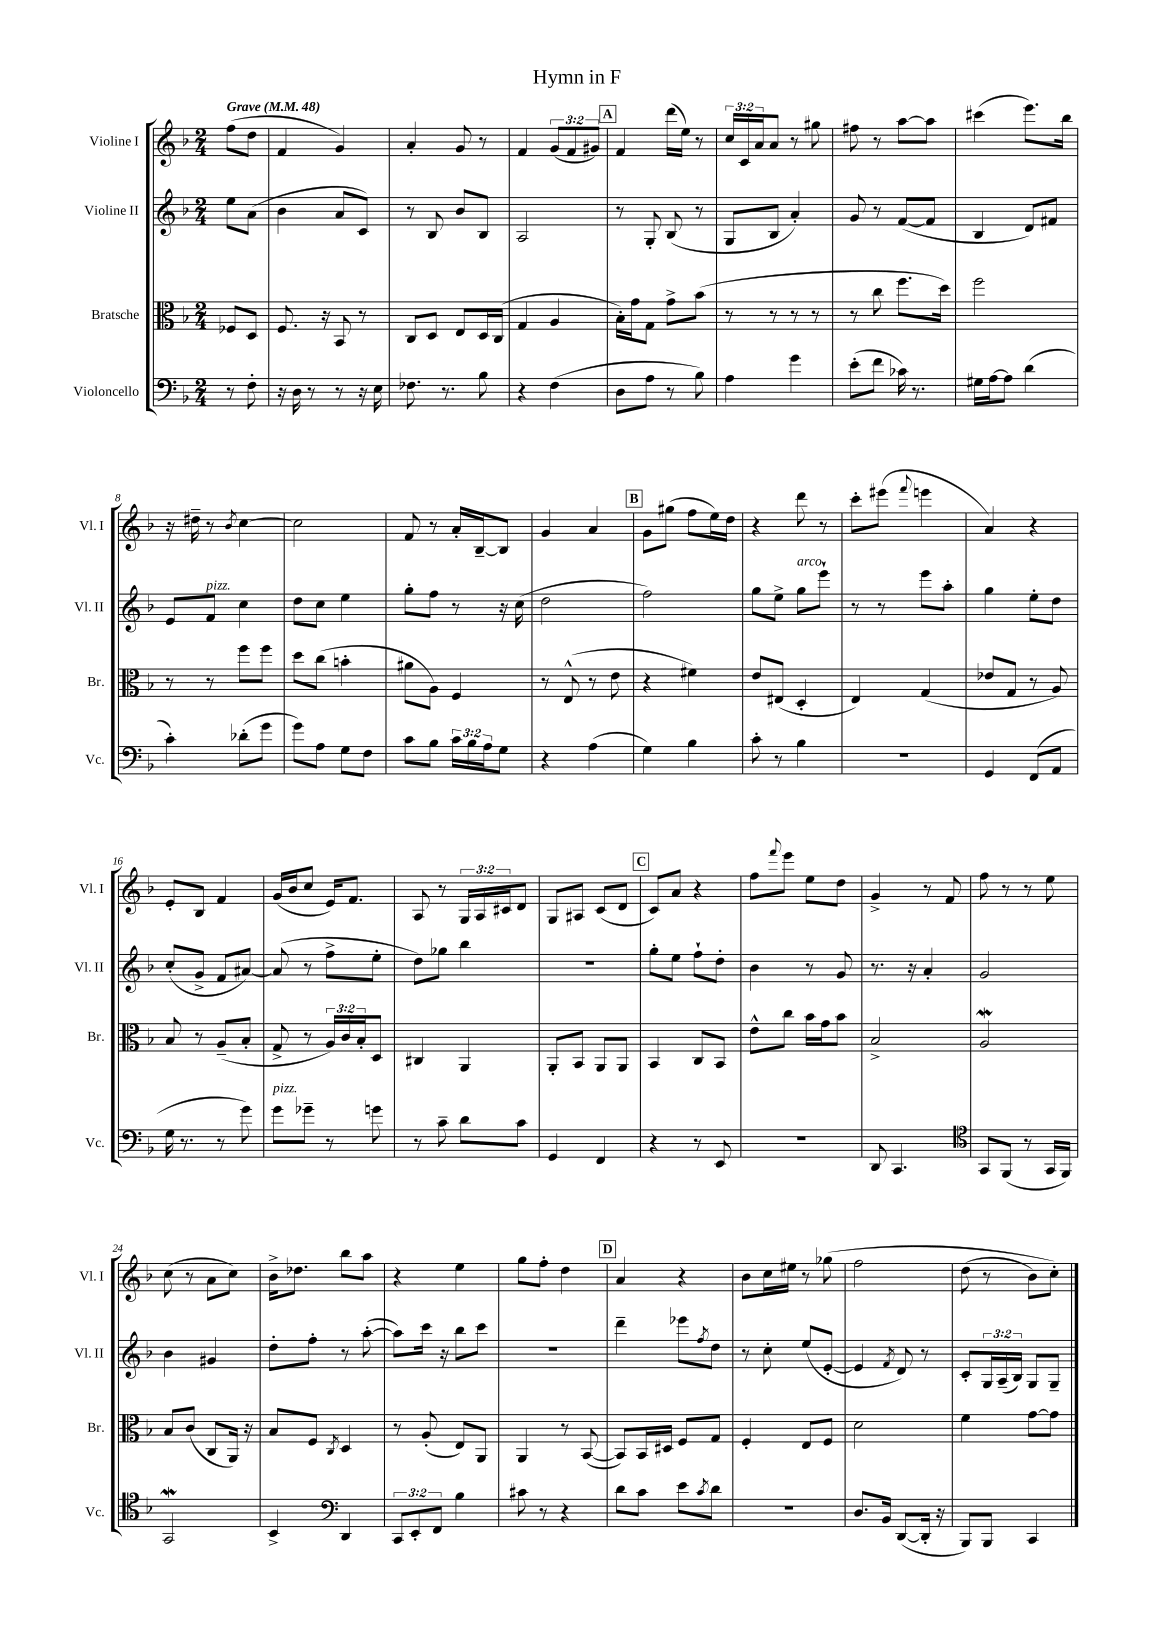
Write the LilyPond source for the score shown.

\header { title = "Hymn in F" }
<<
\new StaffGroup <<
\new Staff = "s0" \with { instrumentName = "Violine I" shortInstrumentName = "Vl. I" } {
    \clef treble \key f \major \numericTimeSignature \time 2/4 \override Staff.TupletNumber.text = #tuplet-number::calc-fraction-text \partial 4 \tempo "Grave" 4 = 48
    f''8( d''8 |
    f'4 g'4) |
    a'4-. g'8 r8 |
    f'4 \tuplet 3/2 { g'8( f'8 gis'8) } |
    \mark \markup { \box "A" } f'4 d'''16( e''16) r8 |
    \tuplet 3/2 { c''16 c'16 a'16 } a'8 r8 gis''8 |
    fis''8 r8 a''8~ a''8 |
    cis'''4( e'''8.) bes''16 |
    r16 dis''16-- r8 \acciaccatura { bes'8 } c''4~ |
    c''2 |
    f'8 r8 a'16-. bes16~-- bes8 |
    g'4 a'4 |
    \mark \markup { \box "B" } g'8 gis''8( f''8 e''16) d''16 |
    r4 d'''8 r8 |
    c'''8-. eis'''8( \appoggiatura { f'''8 } e'''4 |
    a'4) r4 |
    e'8-. bes8 f'4 |
    g'16( bes'16 c''8 e'16) f'8. |
    a8 r8 \tuplet 3/2 { g16 a16 cis'16 } d'8 |
    g8 ais8 c'8( d'8 |
    \mark \markup { \box "C" } c'8) a'8 r4 |
    f''8 \appoggiatura { f'''8 } e'''8 e''8 d''8 |
    g'4-> r8 f'8 |
    f''8 r8 r8 e''8 |
    c''8( r8 a'8 c''8) |
    bes'16-> des''8. bes''8 a''8 |
    r4 e''4 |
    g''8 f''8-. d''4 |
    \mark \markup { \box "D" } a'4 r4 |
    bes'8 c''16 eis''16 r8 ges''8\( |
    f''2 |
    d''8( r8 bes'8) c''8-.\) \bar "|." |
}
\new Staff = "s1" \with { instrumentName = "Violine II" shortInstrumentName = "Vl. II" } {
    \clef treble \key f \major \numericTimeSignature \time 2/4 \override Staff.TupletNumber.text = #tuplet-number::calc-fraction-text \partial 4
    e''8 a'8( |
    bes'4 a'8 c'8) |
    r8 bes8 bes'8 bes8 |
    a2 |
    \mark \markup { \box "A" } r8 g8-. bes8( r8 |
    g8 bes8 a'4-.) |
    g'8 r8 f'8~( f'8 |
    bes4 d'8) fis'8 |
    e'8 f'8^\markup { \italic "pizz." } c''4 |
    d''8 c''8 e''4 |
    g''8-. f''8 r8 r16 c''16( |
    d''2 |
    \mark \markup { \box "B" } f''2) |
    g''8 e''8-> g''8^\markup { \italic "arco" } e'''8-! |
    r8 r8 e'''8 a''8-. |
    g''4 e''8-. d''8 |
    c''8-.( g'8-> f'8 ais'8~) |
    ais'8( r8 f''8-> e''8-. |
    d''8) ges''8 bes''4 |
    r2 |
    \mark \markup { \box "C" } g''8-. e''8 f''8-! d''8-. |
    bes'4 r8 g'8 |
    r8. r16 a'4-. |
    g'2 |
    bes'4 gis'4 |
    d''8-. f''8-. r8 a''8~-.( |
    a''8) c'''16 r16 bes''8 c'''8 |
    r2 |
    \mark \markup { \box "D" } d'''4-- ees'''8 \acciaccatura { f''8 } d''8 |
    r8 c''8-. e''8( e'8~-. |
    e'4 \acciaccatura { f'8 } d'8) r8 |
    c'8-. \tuplet 3/2 { g16 a16--( bes16) } g8 g8-- \bar "|." |
}
\new Staff = "s2" \with { instrumentName = "Bratsche" shortInstrumentName = "Br." } {
    \clef alto \key f \major \numericTimeSignature \time 2/4 \override Staff.TupletNumber.text = #tuplet-number::calc-fraction-text \partial 4
    fes8 d8 |
    f8. r16 bes,8 r8 |
    c8 d8 e8 d16 c16( |
    g4 a4 |
    \mark \markup { \box "A" } bes16-.) g'16 g8 g'8-> bes'8( |
    r8 r8 r8 r8 |
    r8 c''8 f''8. d''16) |
    f''2 |
    r8 r8 f''8 f''8 |
    d''8 c''8( b'4-. |
    ais'8 a8) f4 |
    r8 e8-^( r8 e'8 |
    \mark \markup { \box "B" } r4 fis'4) |
    e'8 eis8( d4-. |
    e4) g4( |
    ees'8 g8 r8 a8) |
    bes8 r8 a8--( bes8-. |
    g8-> r8 \tuplet 3/2 { a16) c'16 bes16-. } d8 |
    cis4 a,4 |
    a,8-. bes,8 a,8 a,8 |
    \mark \markup { \box "C" } bes,4 c8 bes,8 |
    e'8-^ c''8 bes'16 g'16 bes'8 |
    bes2-> |
    a2\mordent |
    bes8 c'8( c8 a,16) r16 |
    bes8 f8 \acciaccatura { c8 } d4 |
    r8 a8-.( e8) a,8 |
    a,4 r8 bes,8~( |
    \mark \markup { \box "D" } bes,8) bes,16 dis16 f8 g8 |
    f4-. e8 f8 |
    d'2 |
    f'4 g'8~ g'8 \bar "|." |
}
\new Staff = "s3" \with { instrumentName = "Violoncello" shortInstrumentName = "Vc." } {
    \clef bass \key f \major \numericTimeSignature \time 2/4 \override Staff.TupletNumber.text = #tuplet-number::calc-fraction-text \partial 4
    r8 f8-. |
    r16 d16 r8 r8 r16 e16 |
    fes8. r8. bes8 |
    r4 f4( |
    \mark \markup { \box "A" } d8 a8 r8 bes8) |
    a4 g'4 |
    e'8-.( f'8 ces'16) r8. |
    gis16 a16~ a8 d'4( |
    c'4-.) des'8-.( g'8 |
    g'8) a8 g8 f8 |
    c'8 bes8 \tuplet 3/2 { c'16 bes16 a16 } g8 |
    r4 a4( |
    \mark \markup { \box "B" } g4) bes4 |
    c'8-. r8 bes4 |
    R2 |
    g,4 f,8( a,8 |
    g16 r8. r8 g'8) |
    g'8^\markup { \italic "pizz." } ges'8-- r8 g'8 |
    r8 c'8-- d'8 c'8 |
    g,4 f,4 |
    \mark \markup { \box "C" } r4 r8 e,8 |
    R2 |
    d,8 c,4. |
    \clef tenor g,8 f,8( r8 g,16 f,16) |
    g,2\mordent |
    bes,4-> \clef bass d,4 |
    \tuplet 3/2 { c,8 e,8-. f,8 } bes4 |
    cis'8 r8 r4 |
    \mark \markup { \box "D" } d'8 c'8 e'8 \acciaccatura { c'8 } d'8 |
    r2 |
    d8. bes,16 d,8~( d,16-. r16 |
    bes,,8) bes,,8 c,4 \bar "|." |
}
>>
>>
